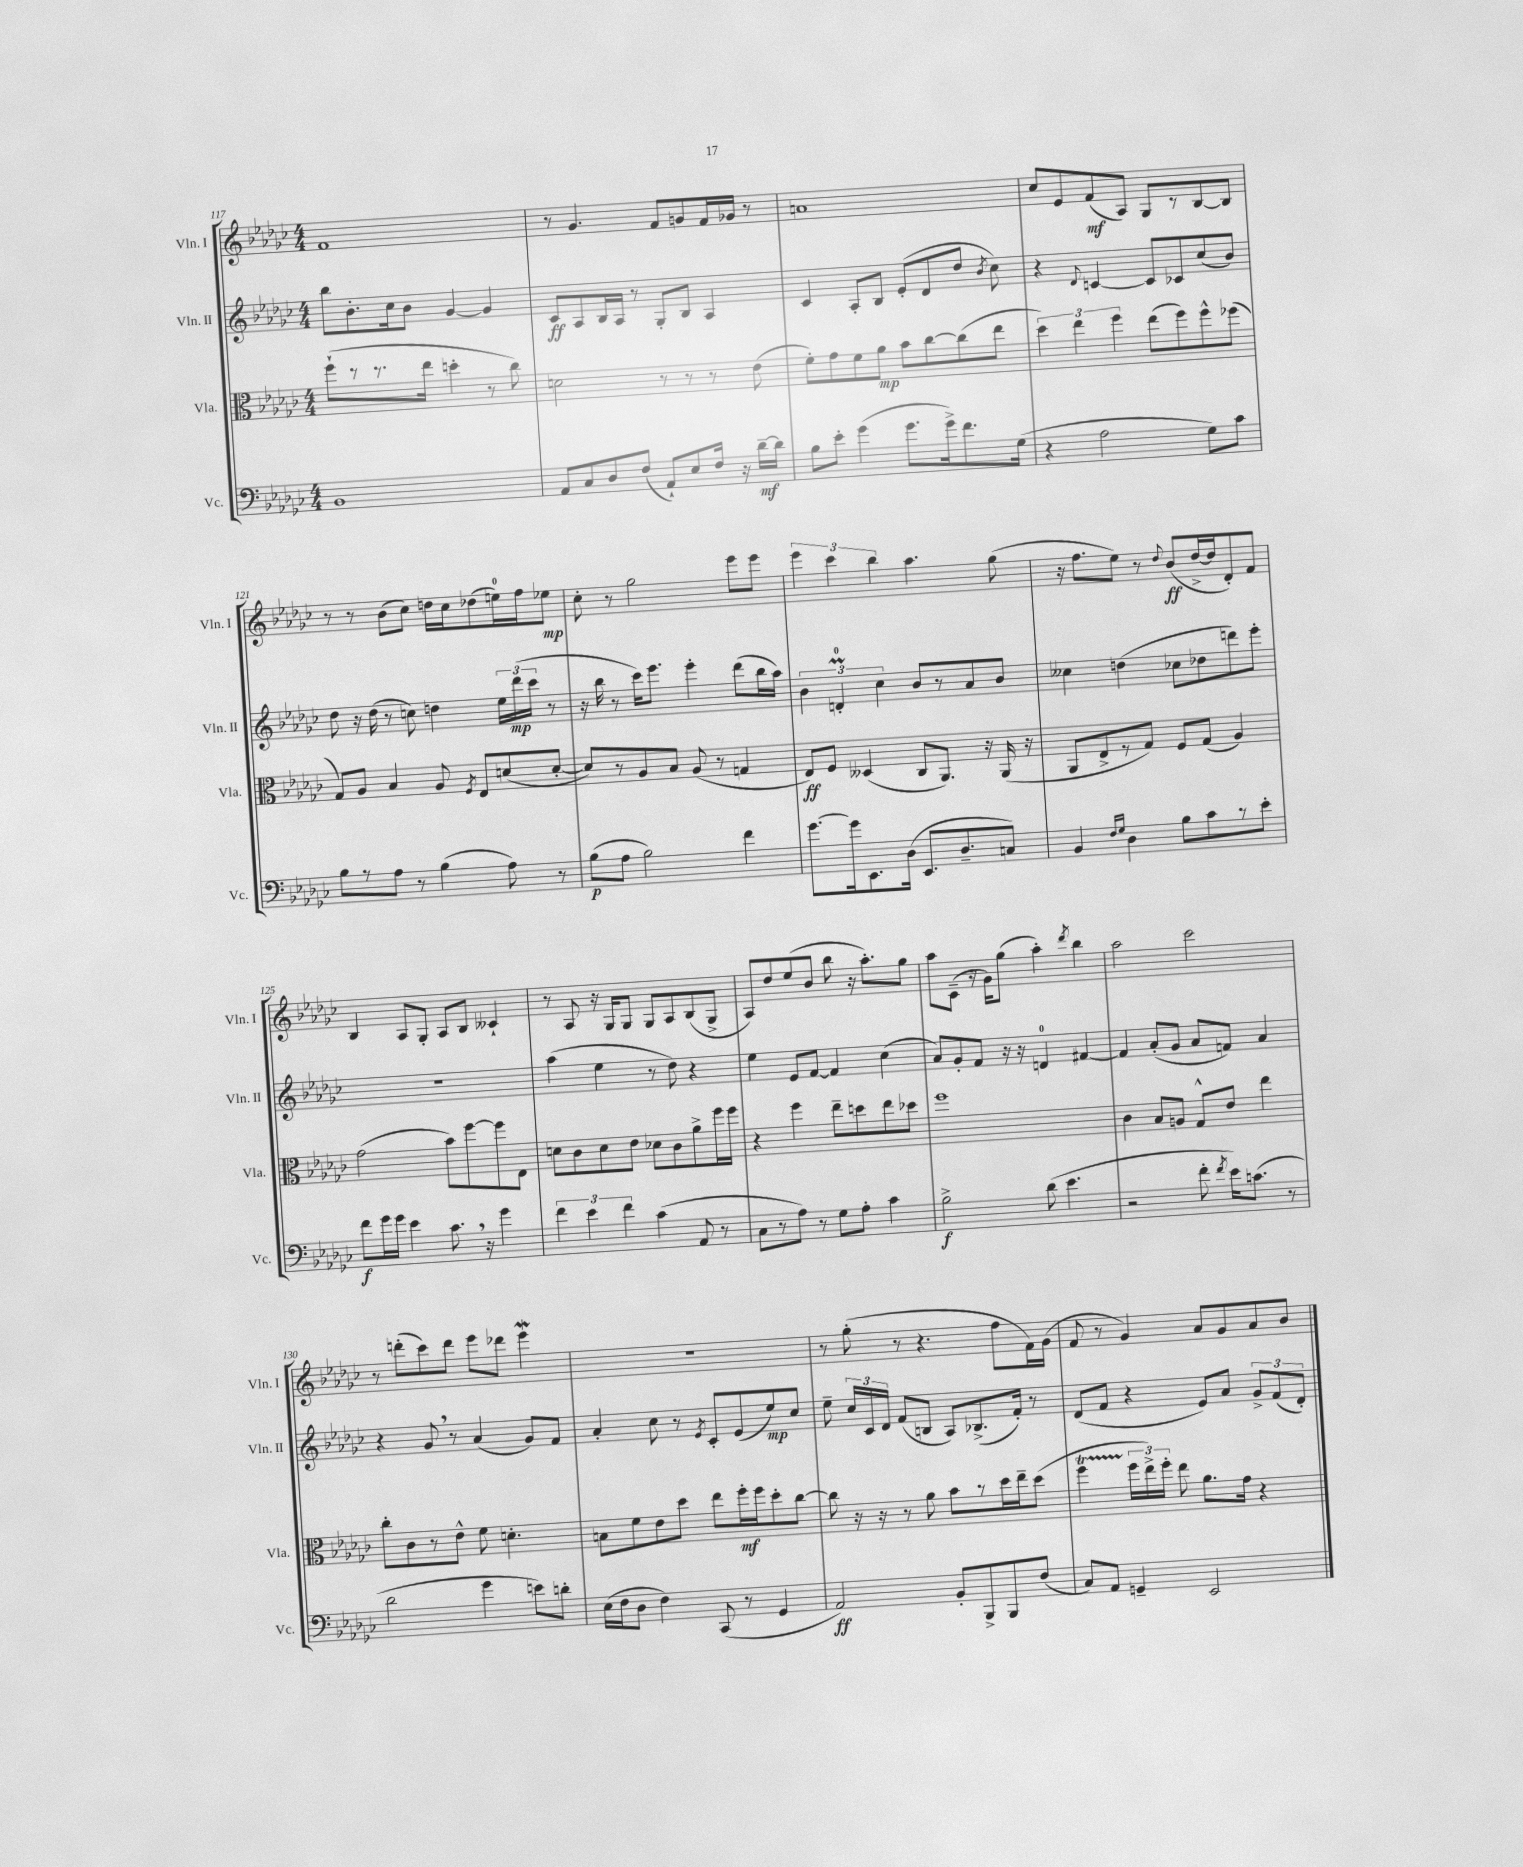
<<
\new StaffGroup <<
\new Staff = "s0" \with { instrumentName = "Vln. I" shortInstrumentName = "Vln. I" } {
    \clef treble \key ges \major \numericTimeSignature \time 4/4
    \autoBeamOff f'1 |
    r8 ges'4. f'8[ g'8 f'16 ges'16] r8 |
    a'1 |
    ces''8[ ees'8 f'8\mf( aes8]) ges8[ r8 bes8~ bes8] |
    r8 r8 bes'8[( ces''8]) d''16[ ces''16 des''8( e''16-0) f''16 ees''8]\mp |
    ces''8-. r8 ges''2 ees'''8[ ees'''8] |
    \tuplet 3/2 { ees'''4 ces'''4 bes''4 } aes''4. ges''8( |
    r16 f''8.[ ees''8]) r8 \appoggiatura { des''8 } bes'8[\ff( des''16~-> des''16 des'8-.) f'8] |
    bes4 aes8[ ges8]-. aes8[ bes8] ceses'4-! |
    r8 aes8 r16 ges16[ ges8] ges8[ aes8 bes8( ges8]-> |
    aes8[) des''8 ees''8( bes'8] bes''8 r16 aes''8.[-.) ges''8] |
    aes''8[ ces'8]--( r16 ges'16[) ges''8]( aes''4-.) \acciaccatura { des'''8 } bes''4 |
    aes''2 ces'''2 |
    r8 d'''8[-.( ces'''8) d'''8] ees'''8[ des'''8] ees'''4\mordent |
    R1 |
    r8 ges''8-.( r8 r4. f''8[ f'16) ges'16]( |
    f'8 r8 ges'4) aes'8[ ges'8 aes'8 bes'8] \bar "|." |
}
\new Staff = "s1" \with { instrumentName = "Vln. II" shortInstrumentName = "Vln. II" } {
    \clef treble \key ges \major \numericTimeSignature \time 4/4
    \autoBeamOff bes''8[ bes'8.-. ces''16 bes'8] ges'4~ ges'4 |
    ces'8[\ff aes8 bes16 aes16] r8 ges8[-. bes8] aes4 |
    ces'4 aes8[-. bes8] ees'8[-.( des'8 des''8] \acciaccatura { bes'8 } ces''8) |
    r4 \appoggiatura { des'8 } c'4~ c'8[ ces'8 ces''8( bes'8]) |
    des''8 r16 des''16( r8 c''8) d''4 \tuplet 3/2 { ees''16[ des'''16\mp( ces'''16] } r8 |
    r16 bes''16 r8 ces'''16[) ees'''8.] ees'''4-. des'''8[( bes''16 aes''16]) |
    \tuplet 3/2 { bes'4 d'4-0-.\prall ces''4 } bes'8[ r8 aes'8 bes'8] |
    ceses''4 d''4( ces''8[ des''8 d'''8) ees'''8]-. |
    R1 |
    aes''4( ees''4 r8 des''8) r4 |
    ees''4 ees'8[ f'8]~ f'4 ces''4( |
    aes'8[) ges'8-. f'8] r16 r16 d'4-0 fis'4~ |
    fis'4 aes'8[-.( ges'8] aes'8[ f'8]) aes'4 |
    r4 ges'8 \breathe r8 aes'4( ges'8[) f'8] |
    aes'4-. ces''8 r8 \acciaccatura { ees'8 } ces'8[-. ees'8( ees''8\mp) ces''8] |
    ees''8-- \tuplet 3/2 { ces''16[ ces'16 des'16] } f'8[( b8] aes8[) bes8.->( f'16]-.) r8 |
    des'8[( f'8] r4 ees'8[) aes'8] \tuplet 3/2 { ges'8[-> f'8( des'8]-.) } \bar "|." |
}
\new Staff = "s2" \with { instrumentName = "Vla." shortInstrumentName = "Vla." } {
    \clef alto \key ges \major \numericTimeSignature \time 4/4
    \autoBeamOff f''8[-!( r8 r8. ees''16] d''4-. r8 ces''8) |
    d'2 r8 r8 r8 ees'8( |
    f'8[-.) ges'8 f'8 aes'8]\mp bes'8[ ces''8~ ces''8( ees''8] |
    \tuplet 3/2 { des''4) ees''4 f''4 } ees''8[( f''8) f''8-^ fes''8]( |
    ges8[) aes8] bes4 aes8 \acciaccatura { f8 } ees8[ d'8( d'8]~-. |
    d'8[) r8 aes8 bes8] aes8( r8 g4 |
    ees8[\ff) f8] deses4( ces8[ aes,8.]) r16 aes,16( r16 |
    aes,8[ ees8-> r8 ges8]) f8[ ges8]( aes4) |
    ges'2( bes'8[) f''8~ f''8 ees8] |
    d'8[ ces'8 d'8 ees'8] des'8[ ces'8 aes'8-> f''16 f''16] |
    r4 f''4 ees''8[-- d''8 ees''8 des''8] |
    f''1 |
    ces'4 bes8[ a8] ges8[-^ ees'8] ees''4 |
    ces''8[-. ces'8 r8 ees'8]-^ f'8 d'4.-. |
    b8[ f'8 ees'8 des''8] ees''8[ f''16-.\mf f''16 des''8-. ces''8]~ |
    ces''8 r16 r16 r8 aes'8 bes'8[ r8 des''16 ees''16-- des''8]( |
    f''4\startTrillSpan \tuplet 3/2 { f''16[\stopTrillSpan ees''16->) f''16]-. } ees''8 aes'8.[ ges'16] r4 \bar "|." |
}
\new Staff = "s3" \with { instrumentName = "Vc." shortInstrumentName = "Vc." } {
    \clef bass \key ges \major \numericTimeSignature \time 4/4
    \autoBeamOff bes,1 |
    aes,8[ ces8 des8 f8]( aes,8[-!) ees8 f16] r16 des'16[~--\mf des'16] |
    bes8[ ees'8]-. ges'4( ges'8.[ ges'16->) f'8. ges16]( |
    r4 aes2 ges8[) ces'8] |
    bes8[ r8 aes8] r8 bes4( aes8) r8 |
    bes8[\p( aes8] bes2) f'4 |
    ges'8.[~ ges'16 ees,8. des16]( ees,8.[ des8.-- c8]) |
    bes,4 \grace { f16[ ges16] } des4 bes8[ ces'8 r8 ees'8]-. |
    f'8[\f ges'16 ges'16] ees'4 ces'8. \breathe r16 ges'4 |
    \tuplet 3/2 { f'4 ees'4 f'4 } ces'4( aes,8 r8 |
    ces8[ r8 aes8]) r8 ges8[ aes8]-. ces'4 |
    bes2->\f des'8( ees'4. |
    r2 f'8-. \acciaccatura { f'8 } ees'16[) c'8.]( r8 |
    des'2 ges'4 e'8[) d'8]-. |
    ees16[( f16 des8] f4) ces,8( r8 ges,4 |
    aes,2\ff) bes,8[-. bes,,8-> bes,,8 f8]( |
    ces8[) aes,8] g,4-- ees,2 \bar "|." |
}
>>
>>
\layout { \context { \Score currentBarNumber = #117 } }
